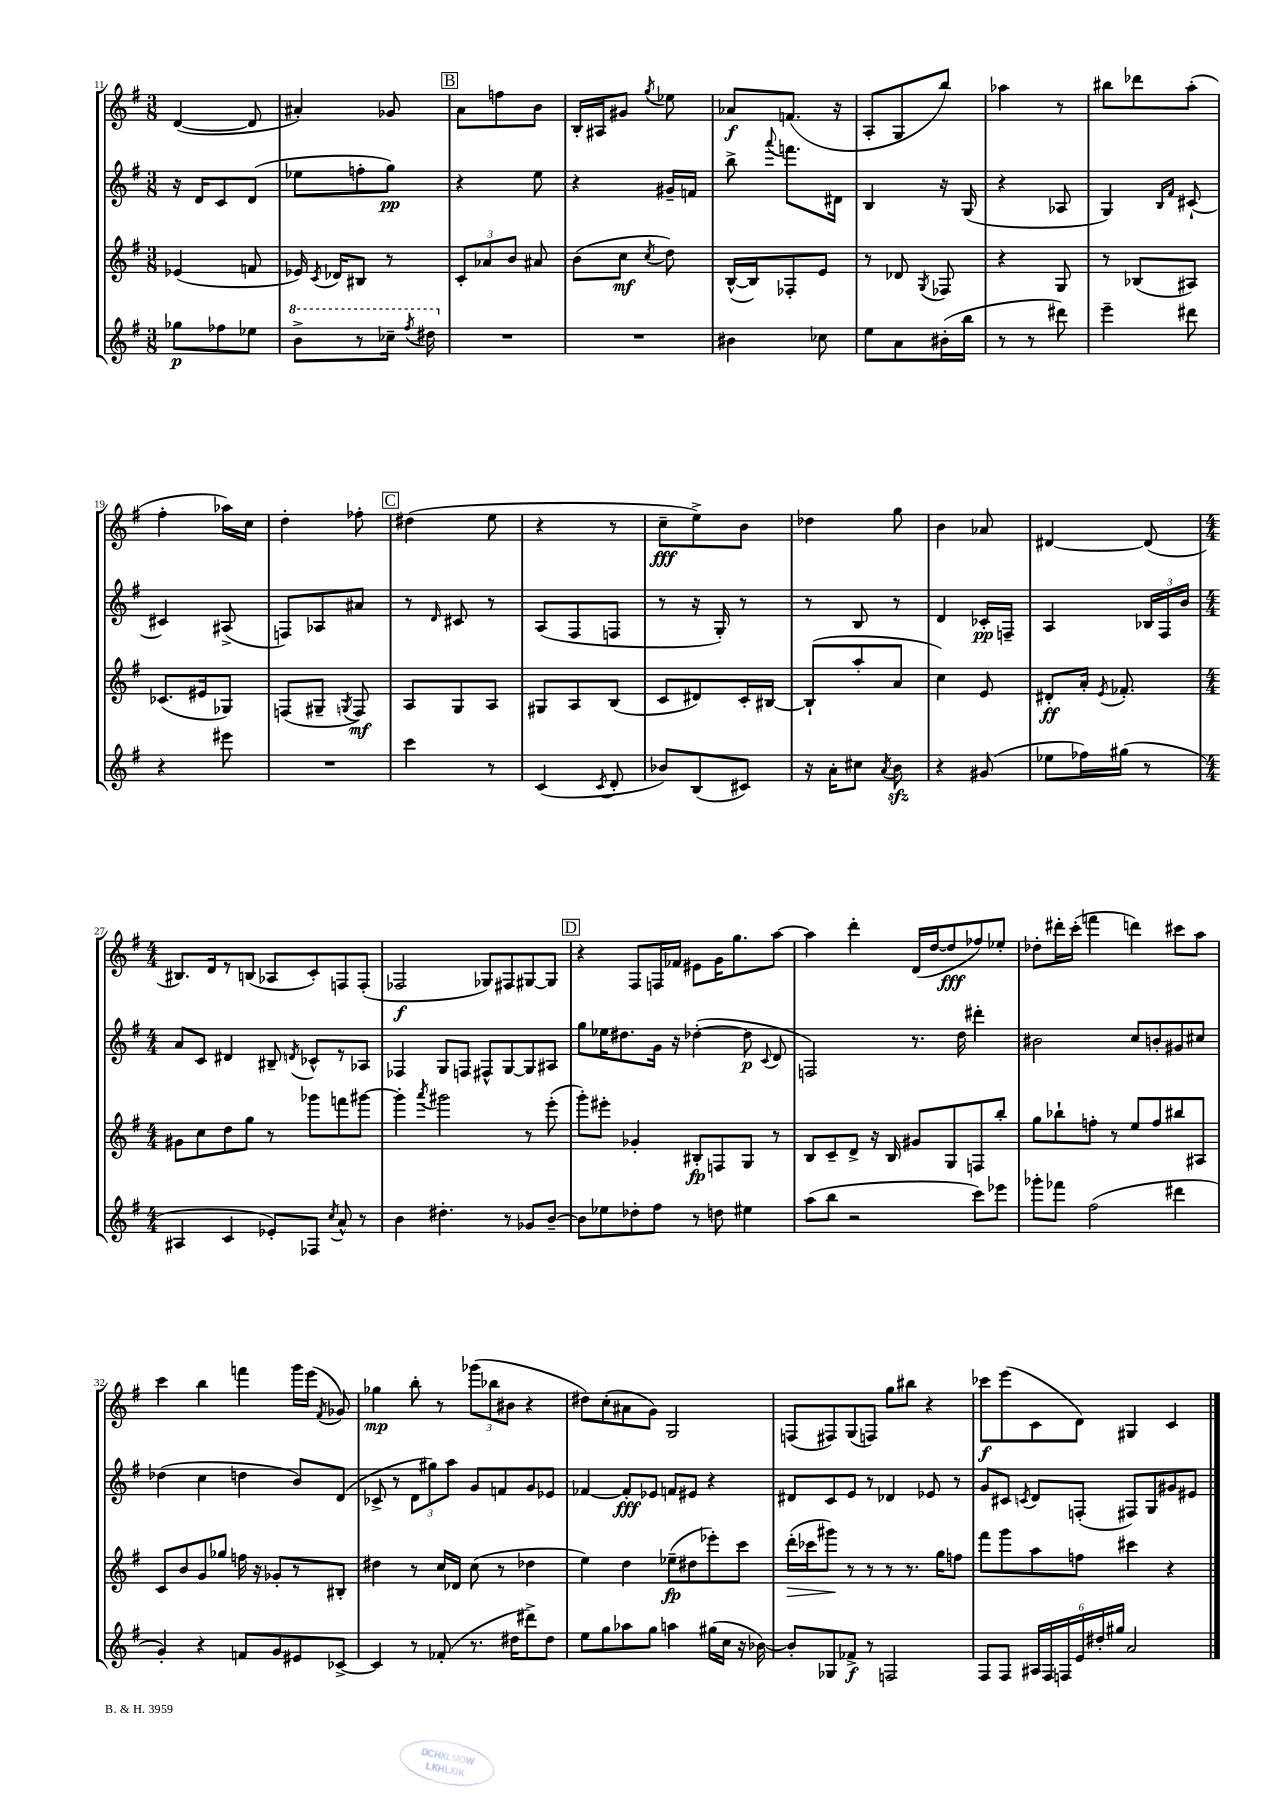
<<
\new StaffGroup <<
\new Staff = "s0" {
    \clef treble \key g \major \numericTimeSignature \time 3/8
    \autoBeamOff d'4~( d'8 |
    ais'4-.) ges'8 |
    \mark \markup { \box "B" } a'8[ f''8 b'8] |
    b16[-. ais16 gis'8] \acciaccatura { g''8 } ees''8 |
    aes'8[\f f'8.]( r16 |
    a8[-. g8 b''8]) |
    aes''4 r8 |
    bis''8[ des'''8 a''8]-.( |
    fis''4-. aes''16[) c''16] |
    d''4-. fes''8-. |
    \mark \markup { \box "C" } dis''4( e''8 |
    r4 r8 |
    c''8[--\fff e''8->) b'8] |
    des''4 g''8 |
    b'4 aes'8 |
    dis'4~ dis'8( |
    \numericTimeSignature \time 4/4 bis8.[) d'16 r8 b8]( aes8[ c'8-.) f8 f8]-.( |
    fes2\f ges8[) fis8 gis8~ gis8] |
    \mark \markup { \box "D" } r4 fis8[ f16 fes'16] eis'8[ g'16 g''8. a''8]~ |
    a''4 d'''4-. d'16[( d''16~ d''8\fff fes''8) ees''8]-. |
    des''8[-. dis'''16-. c'''16]-.( f'''4 d'''4) cis'''8[ a''8] |
    c'''4 b''4 f'''4 g'''16[ e'''16]( \acciaccatura { fis'8 } ges'8) |
    ges''4\mp b''8-. r8 \tuplet 3/2 { ges'''8[( bes''8 bis'8] } r4 |
    dis''8[) c''8-.( ais'8 g'8]) g2 |
    f8[( fis8) g8( f8]) g''8[ bis''8] r4 |
    ces'''8[\f e'''8( c'8 d'8]) gis4 c'4 \bar "|." |
}
\new Staff = "s1" {
    \clef treble \key g \major \numericTimeSignature \time 3/8
    \autoBeamOff r16 d'16[ c'8 d'8]( |
    ees''8[ f''8-. g''8]\pp) |
    \mark \markup { \box "B" } r4 e''8 |
    r4 gis'16[-- f'16] |
    b''8-> \appoggiatura { a'''8 } f'''8.[ dis'16] |
    b4 r16 g16( |
    r4 aes8 |
    g4) \grace { b16[ fis'16] } cis'8~-! |
    cis'4 ais8->( |
    f8[) aes8 ais'8] |
    \mark \markup { \box "C" } r8 \grace { d'16 } cis'8 r8 |
    a8[( fis8 f8] |
    r8 r16 g16-.) r8 |
    r8 b8 r8 |
    d'4 ces'16[-.\pp f16]-- |
    a4 \tuplet 3/2 { bes16[ fis16 b'16] } |
    \numericTimeSignature \time 4/4 a'8[ c'8] dis'4 bis8-- \acciaccatura { d'8 } ces'8[-^ r8 aes8] |
    fes4 g8[ f8] fis8[-^ g8~ g8 ais8] |
    \mark \markup { \box "D" } g''8[ ees''16 dis''8. g'16] r16 des''4~-.( des''8\p \appoggiatura { c'8 } d'8 |
    f2) r8. d''16 dis'''4-. |
    bis'2 c''8[ b'8-. gis'8 cis''8] |
    des''4( c''4 d''4 b'8[) d'8]( |
    ces'8-> r8 \tuplet 3/2 { d'8[ gis''8) a''8] } g'8[ f'8 g'8 ees'8] |
    fes'4~ fes'8[-.\fff ees'8] f'8[ eis'8] r4 |
    dis'8[ c'8 e'8] r8 des'4 ees'8 r8 |
    g'8[ cis'8] \acciaccatura { c'8 } d'8[ f8]-.( fis8[) g8 gis'8 eis'8] \bar "|." |
}
\new Staff = "s2" {
    \clef treble \key g \major \numericTimeSignature \time 3/8
    \autoBeamOff ees'4( f'8 |
    ees'16) \acciaccatura { c'8 } des'16[ bis8] r8 |
    \mark \markup { \box "B" } \tuplet 3/2 { c'8[-. aes'8 b'8] } ais'8 |
    b'8[( c''8]\mf \acciaccatura { c''8 } d''8) |
    b16[~-^( b16) fes8-. e'8] |
    r8 des'8 \acciaccatura { g8 } fes8 |
    r4 g8 |
    r8 bes8[( ais8]) |
    ces'8.[( eis'16 ges8]) |
    f8[( gis8]-- \acciaccatura { g8 } f8\mf) |
    \mark \markup { \box "C" } a8[ g8 a8] |
    gis8[ a8 b8]( |
    c'8[ dis'8) c'16-. bis16]~ |
    bis8[-!( a''8-. a'8] |
    c''4) e'8 |
    dis'8[-.\ff a'16]-. \acciaccatura { e'8 } fes'8.-. |
    \numericTimeSignature \time 4/4 gis'8[ c''8 d''8 g''8] r8 ges'''8[ f'''8 gis'''8]~ |
    gis'''4-. \acciaccatura { a'''8 } gis'''2 r8 e'''8-.( |
    \mark \markup { \box "D" } g'''8[-.) eis'''8]-. ges'4-. bis8[-.\fp f8 g8] r8 |
    b8[ c'8-- d'8]-> r16 b16 gis'8[ g8 f8 b''8]-. |
    g''8[ bes''8-! f''8]-. r8 e''8[ f''8 bis''8 ais8] |
    c'8[ b'8 g'8 ges''8] f''16 r16 ges'8[-. r8 bis8]-. |
    dis''4 r8 c''16[ des'16] c''8( r8 des''4 |
    e''4) d''4 ees''8[--\fp( dis''8 ees'''8-.) c'''8] |
    d'''16[-.\>( ces'''16 gis'''8]\!) r8 r8 r8 r8. g''16[ f''8] |
    fis'''8[ g'''8 a''8 f''8] cis'''4 r4 \bar "|." |
}
\new Staff = "s3" {
    \clef treble \key g \major \numericTimeSignature \time 3/8
    \autoBeamOff ges''8[\p fes''8 ees''8] |
    \ottava #1 b''8[-> r8 ces'''16]-- \acciaccatura { fis'''8 } dis'''16 \ottava #0 |
    \mark \markup { \box "B" } R4. |
    R4. |
    bis'4 ces''8 |
    e''8[ a'8 bis'16-.( b''16] |
    r8 r8 dis'''8) |
    e'''4-- dis'''8 |
    r4 eis'''8 |
    R4. |
    \mark \markup { \box "C" } c'''4 r8 |
    c'4( \acciaccatura { c'8 } d'8-. |
    bes'8[) b8( cis'8]) |
    r16 a'16[-. cis''8] \acciaccatura { a'8 } b'8\sfz |
    r4 gis'8( |
    ees''8[ fes''16) gis''16]( r8 |
    \numericTimeSignature \time 4/4 ais4 c'4 ees'8[-.) fes8] \acciaccatura { c''8 } a'8-^ r8 |
    b'4 dis''4.-. r8 ges'8[ b'8]~-- |
    \mark \markup { \box "D" } b'8[ ees''8 des''8-. fis''8] r8 d''8 eis''4 |
    a''8[( b''8] r2 c'''8[) ees'''8] |
    ges'''8[-. fes'''8] fis''2( dis'''4 |
    g'4-.) r4 f'8[ g'8 eis'8 ces'8]~-> |
    ces'4 r8 fes'8-.( r8. dis''16[ dis'''8->) dis''8] |
    e''8[ g''8 aes''8 g''8] a''4 gis''16[( c''16] r16 bes'16~) |
    bes'8[-. ges8 fes'8]->\f r8 f2 |
    fis8[ fis8] \tuplet 6/4 { ais16[ fis16 f16 e'16 dis''16-. gis''16] } a'2 \bar "|." |
}
>>
>>
\layout { \context { \Score currentBarNumber = #11 } }
